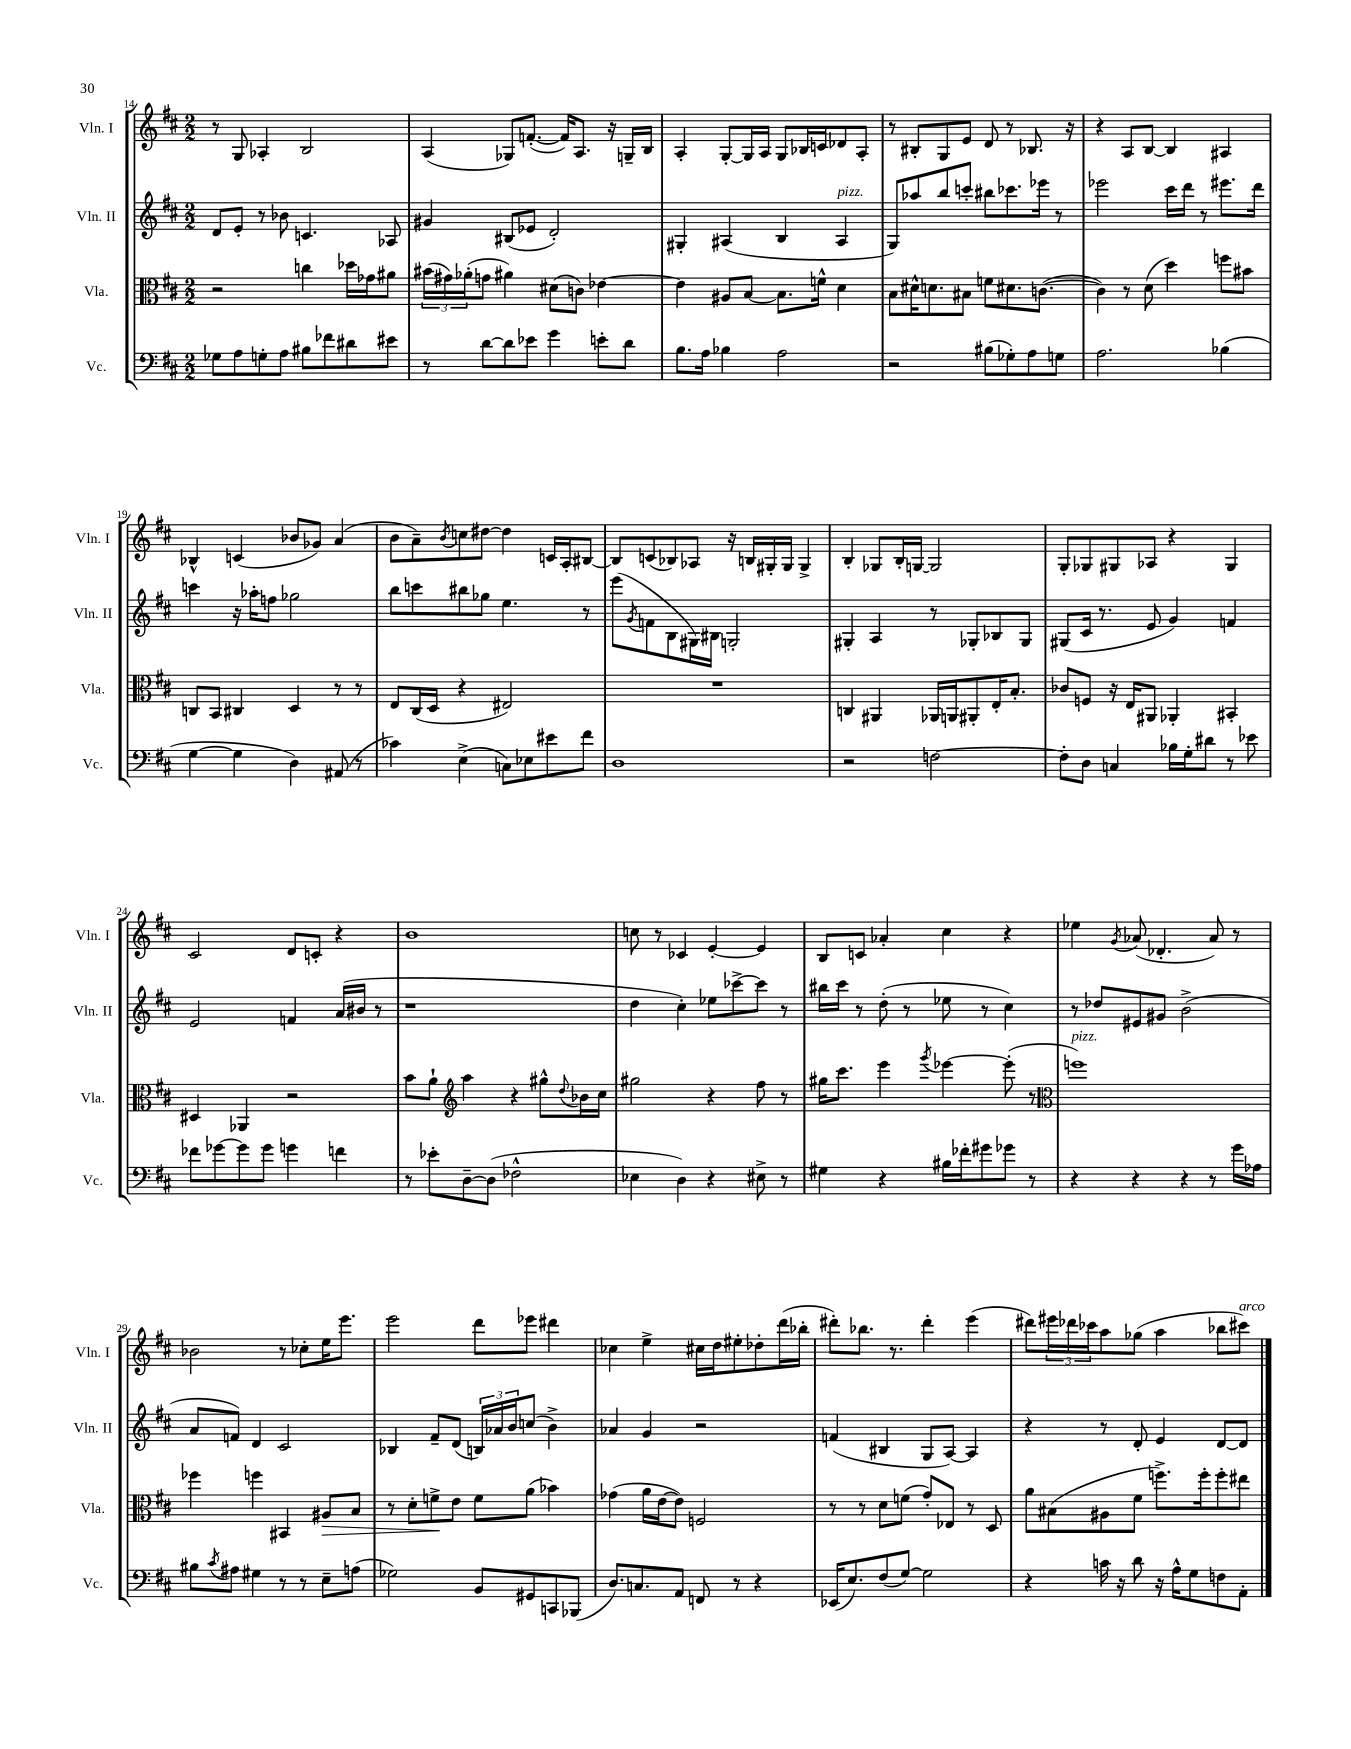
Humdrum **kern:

**kern	**kern	**kern	**kern
*staff4	*staff3	*staff2	*staff1
*clefF4	*clefC3	*clefG2	*clefG2
*k[f#c#]	*k[f#c#]	*k[f#c#]	*k[f#c#]
*M2/2	*M2/2	*M2/2	*M2/2
8G-	2r	8d	8r
8A	.	8e'	8G
8G'	.	8r	4A-'
8A	.	8b-	.
8B#	4cc	4.c	2B
8f-	.	.	.
8d#	16dd-	.	.
.	16g-	.	.
8e#	8a#	8A-	.
=	=	=	=
8r	(24b#	4g#	(4A
.	24g#)	.	.
.	(24a-'	.	.
[8d	8g	.	.
8d]	4a#)	(8B#	8G-)
8e-	.	8e-	([8.f'
4g	(8d#	2d')	.
.	.	.	16f])
.	8c)	.	8.A
8e'	[4e-	.	.
.	.	.	16r
8d	.	.	16G~
.	.	.	16B
=	=	=	=
8.B	4e-]	4G#'	4A'
16A	.	.	.
4B-	8A#	(4A#	[8G'
.	[8B	.	16G]
.	.	.	16A
2A	8.B]	4B	8G
.	.	.	16B-
.	16f^^	.	16c
.	4d	4A#	8d-
.	.	.	8A'
=	=	=	=
2r	8B	8G)	8r
.	16d#^^	8aa-	8B#'
.	8.d	.	.
.	.	8bb	8G
.	8B#	8ccc'	8e
(8B#	8f	8bb#	8d
8G-')	8.d#	8.ccc-	8r
8A	.	.	8.B-
.	([8.c	16eee-	.
8G	.	8r	.
.	.	.	16r
=	=	=	=
2.A	4c])	2eee-	4r
.	8r	.	8A
.	(8d	.	[8B
.	4dd)	16ccc#	4B]
.	.	16ddd	.
.	.	8r	.
(4B-	8ff	8.eee#	4A#
.	8b#	.	.
.	.	16ddd	.
=	=	=	=
[4G	8C	4ccc	4B-^^
.	8BB	.	.
4G]	4C#	16r	(4c
.	.	16aa-'	.
.	.	8ff	.
4D)	4D	2gg-	8b-
.	.	.	8g-)
(8AA#	8r	.	(4a
8r	8r	.	.
=	=	=	=
4c-)	8E	8bb	8b
.	(16C#	8ccc	8a~)
.	16D	.	.
.	.	.	8qb
(4E^	4r	8bb#	8cc
.	.	8gg-	[8dd#
8C)	2E#)	4.ee	4dd#]
8E-	.	.	.
8e#	.	.	16c
.	.	.	16A'
8f#	.	8r	[8B#
=	=	=	=
1D	1r	(8eee	8B#]
.	.	8qg	.
.	.	8f	(8c
.	.	8B	8B-)
.	.	16G#)	8A-
.	.	16B#	.
.	.	2G'	16r
.	.	.	16B
.	.	.	16G#'
.	.	.	16G#
.	.	.	4G#^
=	=	=	=
2r	4C	4G#'	4B'
.	4AA#	4A	8G-
.	.	.	16B'
.	.	.	[16G
[2F	16AA-	8r	2G]
.	16AA	.	.
.	8AA#'	8G-'	.
.	16E'	8B-	.
.	8.B'	.	.
.	.	8G-	.
=	=	=	=
8F']	8c-	(8G#	8G'
8D	8F	16c#	8G-
.	.	8.r	.
4C	16r	.	8G#
.	16E	.	.
.	8AA#	8e	8A-
16B-	4AA-'	4g)	4r
16G'	.	.	.
8d#	.	.	.
8r	4BB#'	4f	4G#
8e-	.	.	.
=	=	=	=
8f-	4D#	2e	2c#
[8g-	.	.	.
8g-]	4AA-	.	.
8g-	.	.	.
4g	2r	4f	8d
.	.	.	8c'
4f	.	(16a	4r
.	.	16b#	.
.	.	8r	.
=	=	=	=
8r	8b	1r	1b
8e-'	8a`	.	.
*	*clefG2	*	*
[8D~	4aa	.	.
(8D]	.	.	.
2F-^^	4r	.	.
.	8gg#^^	.	.
.	8qqdd	.	.
.	16b-	.	.
.	16cc#	.	.
=	=	=	=
4E-	2gg#	4dd	8cc
.	.	.	8r
4D)	.	4cc#')	4c-
4r	4r	8ee-	[4e'
.	.	[8ccc-^	.
8E#^	8ff#	8ccc-]	4e]
8r	8r	8r	.
=	=	=	=
4G#	16gg#	16bb#	8B
.	8.ccc#	16ccc#	.
.	.	8r	8c
4r	4eee	(8dd'	4a-'
.	.	8r	.
.	8qggg	.	.
16B#	[4eee-	8ee-	4cc#
16f-'	.	.	.
8g#	.	8r	.
8g-	(8eee-']	4cc#)	4r
8r	8r	.	.
=	=	=	=
*	*clefC3	*	*
4r	1ff)	8r	4ee-
.	.	8dd-	.
.	.	.	8qg
4r	.	8e#	(8a-
.	.	8g#	4.d-'
4r	.	(2b^	.
8r	.	.	8a-)
16g	.	.	8r
16A-	.	.	.
=	=	=	=
8B#	4ff-	8a	2b-
8qc#	.	.	.
8A#	.	8f)	.
4G#	4ff	4d	.
8r	4BB#	2c#	8r
8r	.	.	8cc-'
8E~	8A#	.	16ee
.	.	.	8.eee
(8A	8B	.	.
=	=	=	=
2G-)	8r	4B-	2eee
.	8d'	.	.
.	8f^	8f#~	.
.	8e	(8d	.
8BB	8f	24B)	8ddd
.	.	24a-	.
.	.	24b	.
8GG#	(8a	(8cc	8eee-
8CC	4b-)	4b^)	4ddd#
(8BBB-	.	.	.
=	=	=	=
8.D)	(4g-	4a-	4cc-
8.C	.	.	.
.	16a	4g	4ee^
.	[16e	.	.
8AA	8e])	.	.
8FF	2F	2r	16cc#
.	.	.	16dd
8r	.	.	8ee#'
4r	.	.	8dd-'
.	.	.	(16ddd
.	.	.	16bb-'
=	=	=	=
(16EE-	8r	(4f	8ddd#')
8.E)	.	.	.
.	8r	.	8.bb-
(8F#	8d	4B#	.
.	.	.	8.r
[8G)	(8f	.	.
2G]	8g')	8G	4ddd#'
.	8E-	[8A)	.
.	8r	4A]	(4eee
.	8D	.	.
=	=	=	=
4r	8a	4r	8ddd#)
.	(8B#	.	24eee#
.	.	.	24ddd-
.	.	.	24ccc-
16c	8A#	8r	8aa
16r	.	.	.
8d	8f#	8d'	(8gg-
16r	8.ff^)	4e	4aa
16A^^	.	.	.
8G	.	.	.
.	16ff'	.	.
8F	8ff'	[8d	8bb-
8AA'	8ee#	8d]	8ccc#)
==	==	==	==
*-	*-	*-	*-
